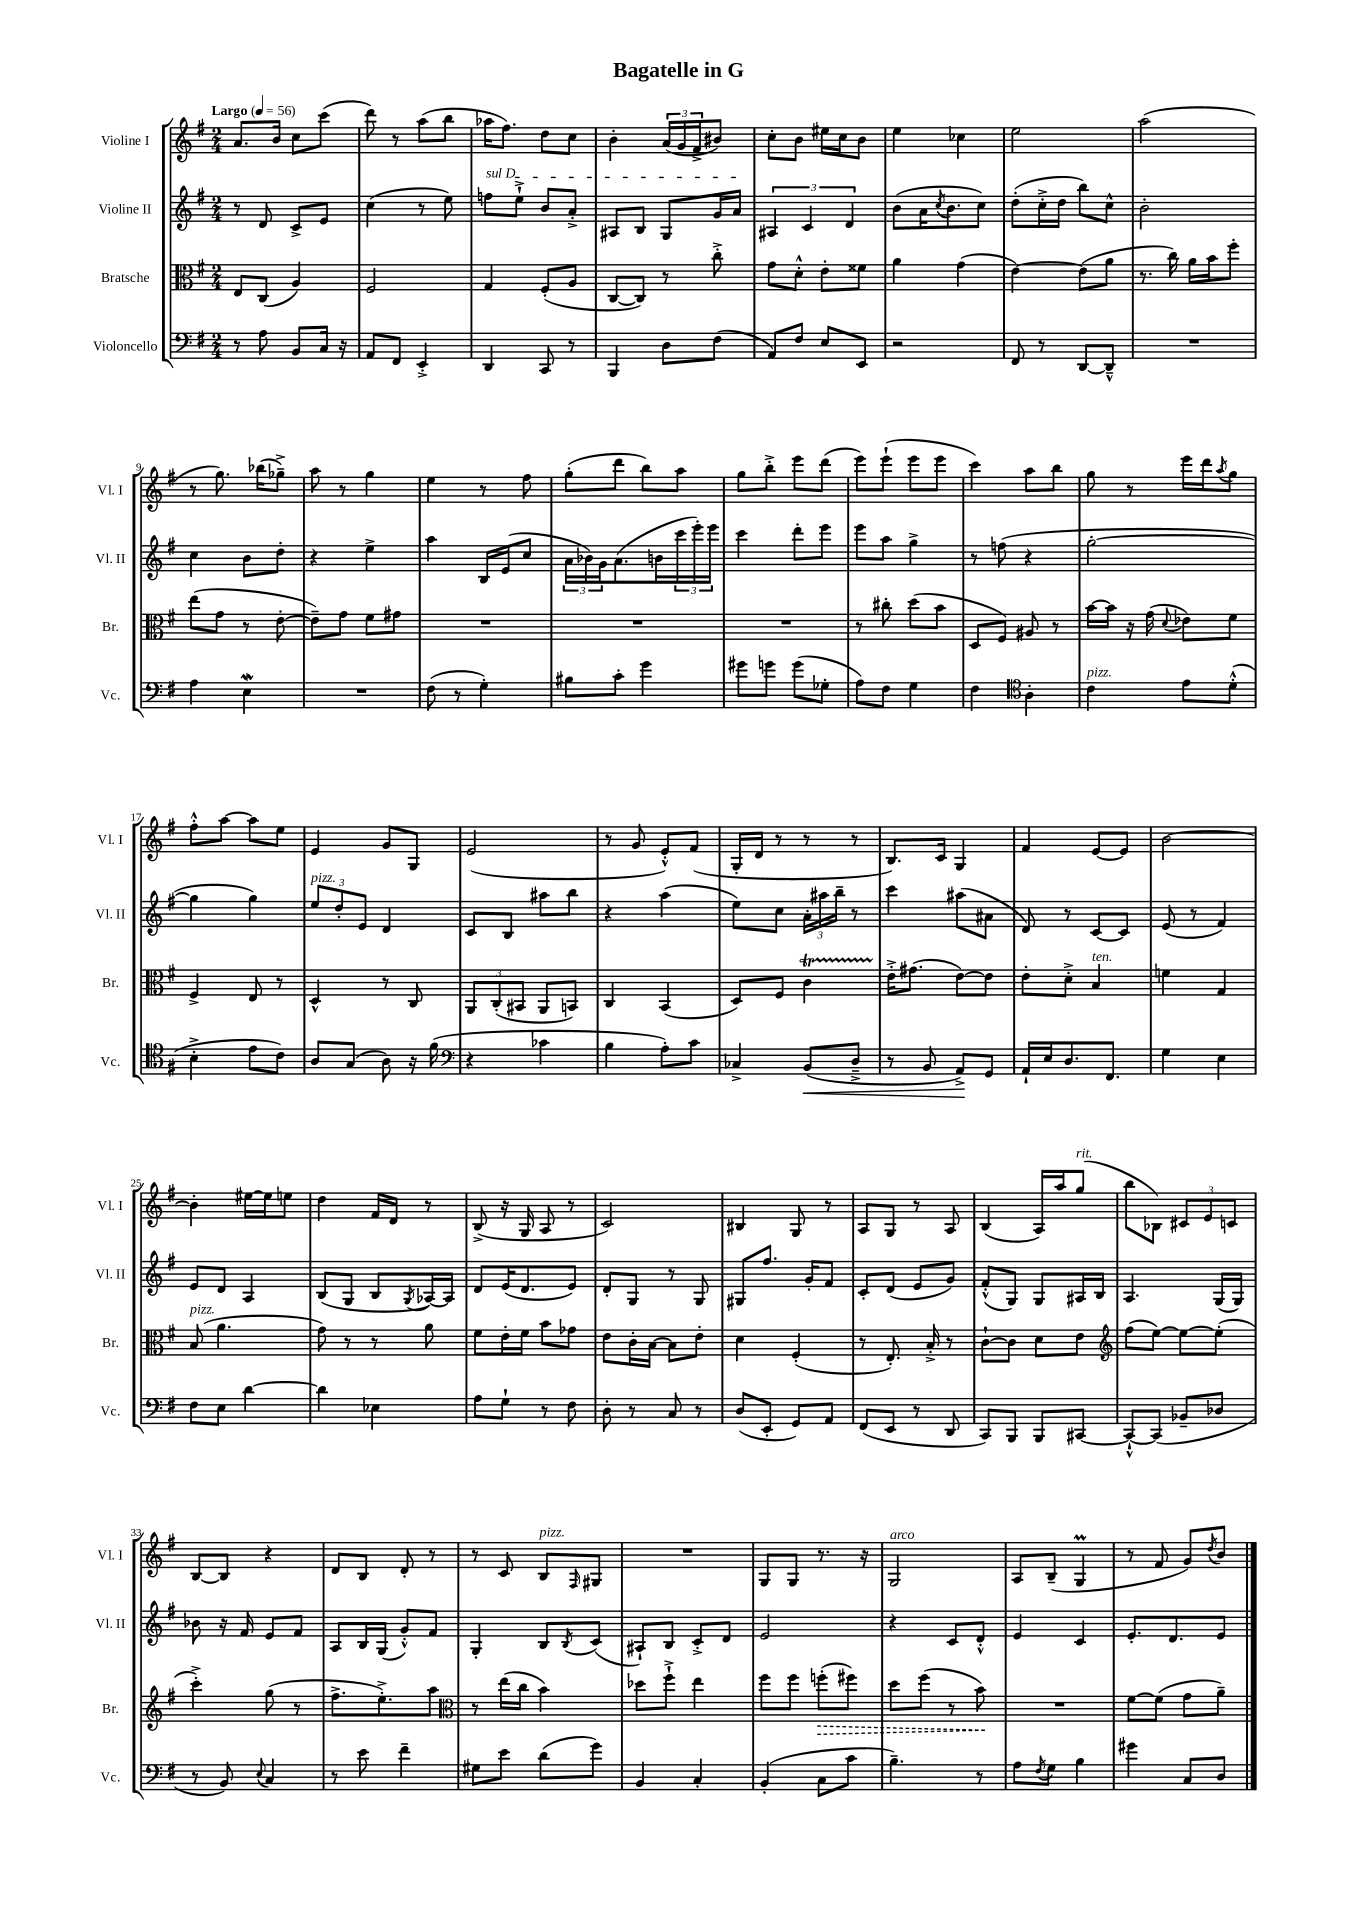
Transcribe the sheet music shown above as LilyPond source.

\header { title = "Bagatelle in G" }
<<
\new StaffGroup <<
\new Staff = "s0" \with { instrumentName = "Violine I" shortInstrumentName = "Vl. I" } {
    \clef treble \key g \major \numericTimeSignature \time 2/4 \tempo "Largo" 4 = 56
    a'8. b'16 c''8 c'''8( |
    d'''8) r8 a''8( b''8 |
    aes''16 fis''8.) d''8 c''8 |
    b'4-. \tuplet 3/2 { a'16( g'16 fis'16-> } bis'8) |
    c''8-. b'8 eis''16 c''16 b'8 |
    e''4 ces''4 |
    e''2 |
    a''2( |
    r8 g''8.) bes''16( ges''8--->) |
    a''8 r8 g''4 |
    e''4 r8 fis''8 |
    g''8-.( d'''8 b''8) a''8 |
    g''8 b''8-.-> e'''8 d'''8( |
    e'''8) e'''8-!( e'''8 e'''8 |
    c'''4) a''8 b''8 |
    g''8 r8 e'''16 d'''16 \acciaccatura { a''8 } g''8 |
    fis''8-.-^ a''8~ a''8 e''8 |
    e'4 g'8 g8 |
    e'2( |
    r8 g'8 e'8-.-^) fis'8( |
    g16-. d'16 r8 r8 r8 |
    b8.) c'16 g4 |
    fis'4 e'8~ e'8 |
    b'2~ |
    b'4-. eis''16~ eis''16 e''8 |
    d''4 fis'16 d'16 r8 |
    b8->( r16 g16 a8 r8 |
    c'2) |
    bis4 g8 r8 |
    a8 g8 r8 a8 |
    b4( a16) a''16 g''8^\markup { \italic "rit." }( |
    b''8 bes8) \tuplet 3/2 { cis'8 e'8 c'8 } |
    b8~ b8 r4 |
    d'8 b8 d'8-. r8 |
    r8 c'8 b8^\markup { \italic "pizz." } \grace { fis16 } gis8 |
    R2 |
    g8 g8 r8. r16 |
    g2^\markup { \italic "arco" } |
    a8 b8--( g4\prall |
    r8 fis'8 g'8) \acciaccatura { d''8 } b'8 \bar "|." |
}
\new Staff = "s1" \with { instrumentName = "Violine II" shortInstrumentName = "Vl. II" } {
    \clef treble \key g \major \numericTimeSignature \time 2/4
    r8 d'8 c'8-> e'8 |
    c''4( r8 e''8) |
    \once \override TextSpanner.bound-details.left.text = \markup { \italic "sul D" } f''8\startTextSpan e''8-!-> b'8 a'8-.-> |
    ais8 b8 g8 g'16 a'16\stopTextSpan |
    \tuplet 3/2 { ais4 c'4 d'4 } |
    b'8( a'16 \acciaccatura { c''8 } b'8. c''8) |
    d''8-.( c''16-.-> d''16 b''8) c''8-^ |
    b'2-. |
    c''4 b'8 d''8-. |
    r4 e''4-> |
    a''4 b16 e'16( c''8 |
    \tuplet 3/2 { a'16 bes'16) g'16 } a'8.( b'16 \tuplet 3/2 { c'''16 e'''16-.) e'''16 } |
    c'''4 d'''8-. e'''8 |
    e'''8 a''8 g''4-> |
    r8 f''8( r4 |
    g''2~-. |
    g''4 g''4) |
    \tuplet 3/2 { e''8^\markup { \italic "pizz." } d''8-. e'8 } d'4 |
    c'8 b8 ais''8 b''8 |
    r4 a''4( |
    e''8) c''8 \tuplet 3/2 { a'16-. ais''16 b''16-- } r8 |
    c'''4 ais''8( ais'8 |
    d'8) r8 c'8~ c'8 |
    e'8( r8 fis'4) |
    e'8 d'8 a4 |
    b8( g8 b8 \acciaccatura { g8 } aes16~) aes16 |
    d'8 e'16( d'8. e'8) |
    d'8-. g8 r8 g8 |
    gis8 fis''8. g'16-. fis'8 |
    c'8-. d'8( e'8 g'8) |
    fis'8-.-^( g8) g8 ais16 b16 |
    a4. g16( g16) |
    bes'8 r16 fis'16 e'8 fis'8 |
    a8 b16 g16( g'8-.-^) fis'8 |
    g4-. b8 \acciaccatura { b8 } c'8( |
    ais8-!) b8 c'8-.-> d'8 |
    e'2 |
    r4 c'8 d'8-.-^ |
    e'4 c'4 |
    e'8.-. d'8. e'8 \bar "|." |
}
\new Staff = "s2" \with { instrumentName = "Bratsche" shortInstrumentName = "Br." } {
    \clef alto \key g \major \numericTimeSignature \time 2/4
    e8 c8( a4) |
    fis2 |
    g4 fis8-.( a8 |
    c8~ c8) r8 c''8-.-> |
    g'8 d'8-.-^ e'8-. fisis'8 |
    a'4 g'4( |
    e'4~) e'8( a'8 |
    r8. c''16) a'16 b'16 fis''8-. |
    e''8( g'8 r8 e'8~-. |
    e'8--) g'8 fis'8 gis'8 |
    R2 |
    R2 |
    R2 |
    r8 cis''8-. d''8( b'8 |
    d8 fis8) ais8 r8 |
    b'16~ b'16 r16 g'16( \appoggiatura { d'8 } ees'8) fis'8 |
    fis4-> e8 r8 |
    d4-^ r8 c8 |
    \tuplet 3/2 { a,8 c8-.( bis,8 } a,8 b,8) |
    c4 b,4( |
    d8) fis8 c'4\startTrillSpan |
    e'16-.->\stopTrillSpan gis'8.( e'8~) e'8 |
    e'8-. d'8-.-> b4^\markup { \italic "ten." } |
    f'4 g4 |
    b8^\markup { \italic "pizz." }( a'4. |
    g'8) r8 r8 a'8 |
    fis'8 e'16-. fis'16 b'8 ges'8 |
    e'8 c'16-. b16~ b8 e'8-. |
    d'4 fis4-.( |
    r8 e8.-.) b16-.-> r8 |
    c'8~-! c'8 d'8 e'8 |
    \clef treble fis''8( e''8~) e''8~ e''8-.( |
    c'''4-.->) g''8( r8 |
    fis''8.-> e''8.-.->) a''8 |
    \clef alto r8 e''16( c''16 b'4) |
    des''8 fis''8-!-> e''4 |
    fis''8 fis''8 \once \override Hairpin.style = #'dashed-line f''8-.\>( fis''8) |
    d''8 fis''8( r8 b'8\!) |
    R2 |
    fis'8~ fis'8( g'8 a'8--) \bar "|." |
}
\new Staff = "s3" \with { instrumentName = "Violoncello" shortInstrumentName = "Vc." } {
    \clef bass \key g \major \numericTimeSignature \time 2/4
    r8 a8 b,8 c16 r16 |
    a,8 fis,8 e,4-.-> |
    d,4 c,8 r8 |
    b,,4 d8 fis8( |
    a,8) fis8 e8 e,8 |
    r2 |
    fis,8 r8 d,8~ d,8---^ |
    R2 |
    a4 e4\mordent |
    R2 |
    fis8( r8 g4-.) |
    bis8 c'8-. g'4 |
    gis'8 g'8 g'8( ges8-. |
    a8) fis8 g4 |
    fis4 \clef tenor a4-. |
    c'4^\markup { \italic "pizz." } e'8 d'8-.-^( |
    b4-.-> e'8 c'8) |
    a8 g8( a8) r16 fis'16( |
    \clef bass r4 ces'4 |
    b4 a8-.) c'8 |
    ces4-> b,8\<( d8---> |
    r8 b,8 a,8->\!) g,8 |
    a,16-! e16 d8. fis,8. |
    g4 e4 |
    fis8 e8 d'4~ |
    d'4 ees4 |
    a8 g8-! r8 fis8 |
    d8-. r8 c8 r8 |
    d8( e,8-. g,8) a,8 |
    fis,8( e,8 r8 d,8 |
    c,8) b,,8 b,,8 cis,8~ |
    cis,8~-!-^ cis,8( bes,8-- des8 |
    r8 b,8) \appoggiatura { e8 } c4 |
    r8 e'8 fis'4-- |
    gis8 e'8 d'8( g'8) |
    b,4 c4-. |
    b,4-.( c8 c'8 |
    b4.--) r8 |
    a8 \acciaccatura { fis8 } g8 b4 |
    gis'4 c8 d8 \bar "|." |
}
>>
>>
